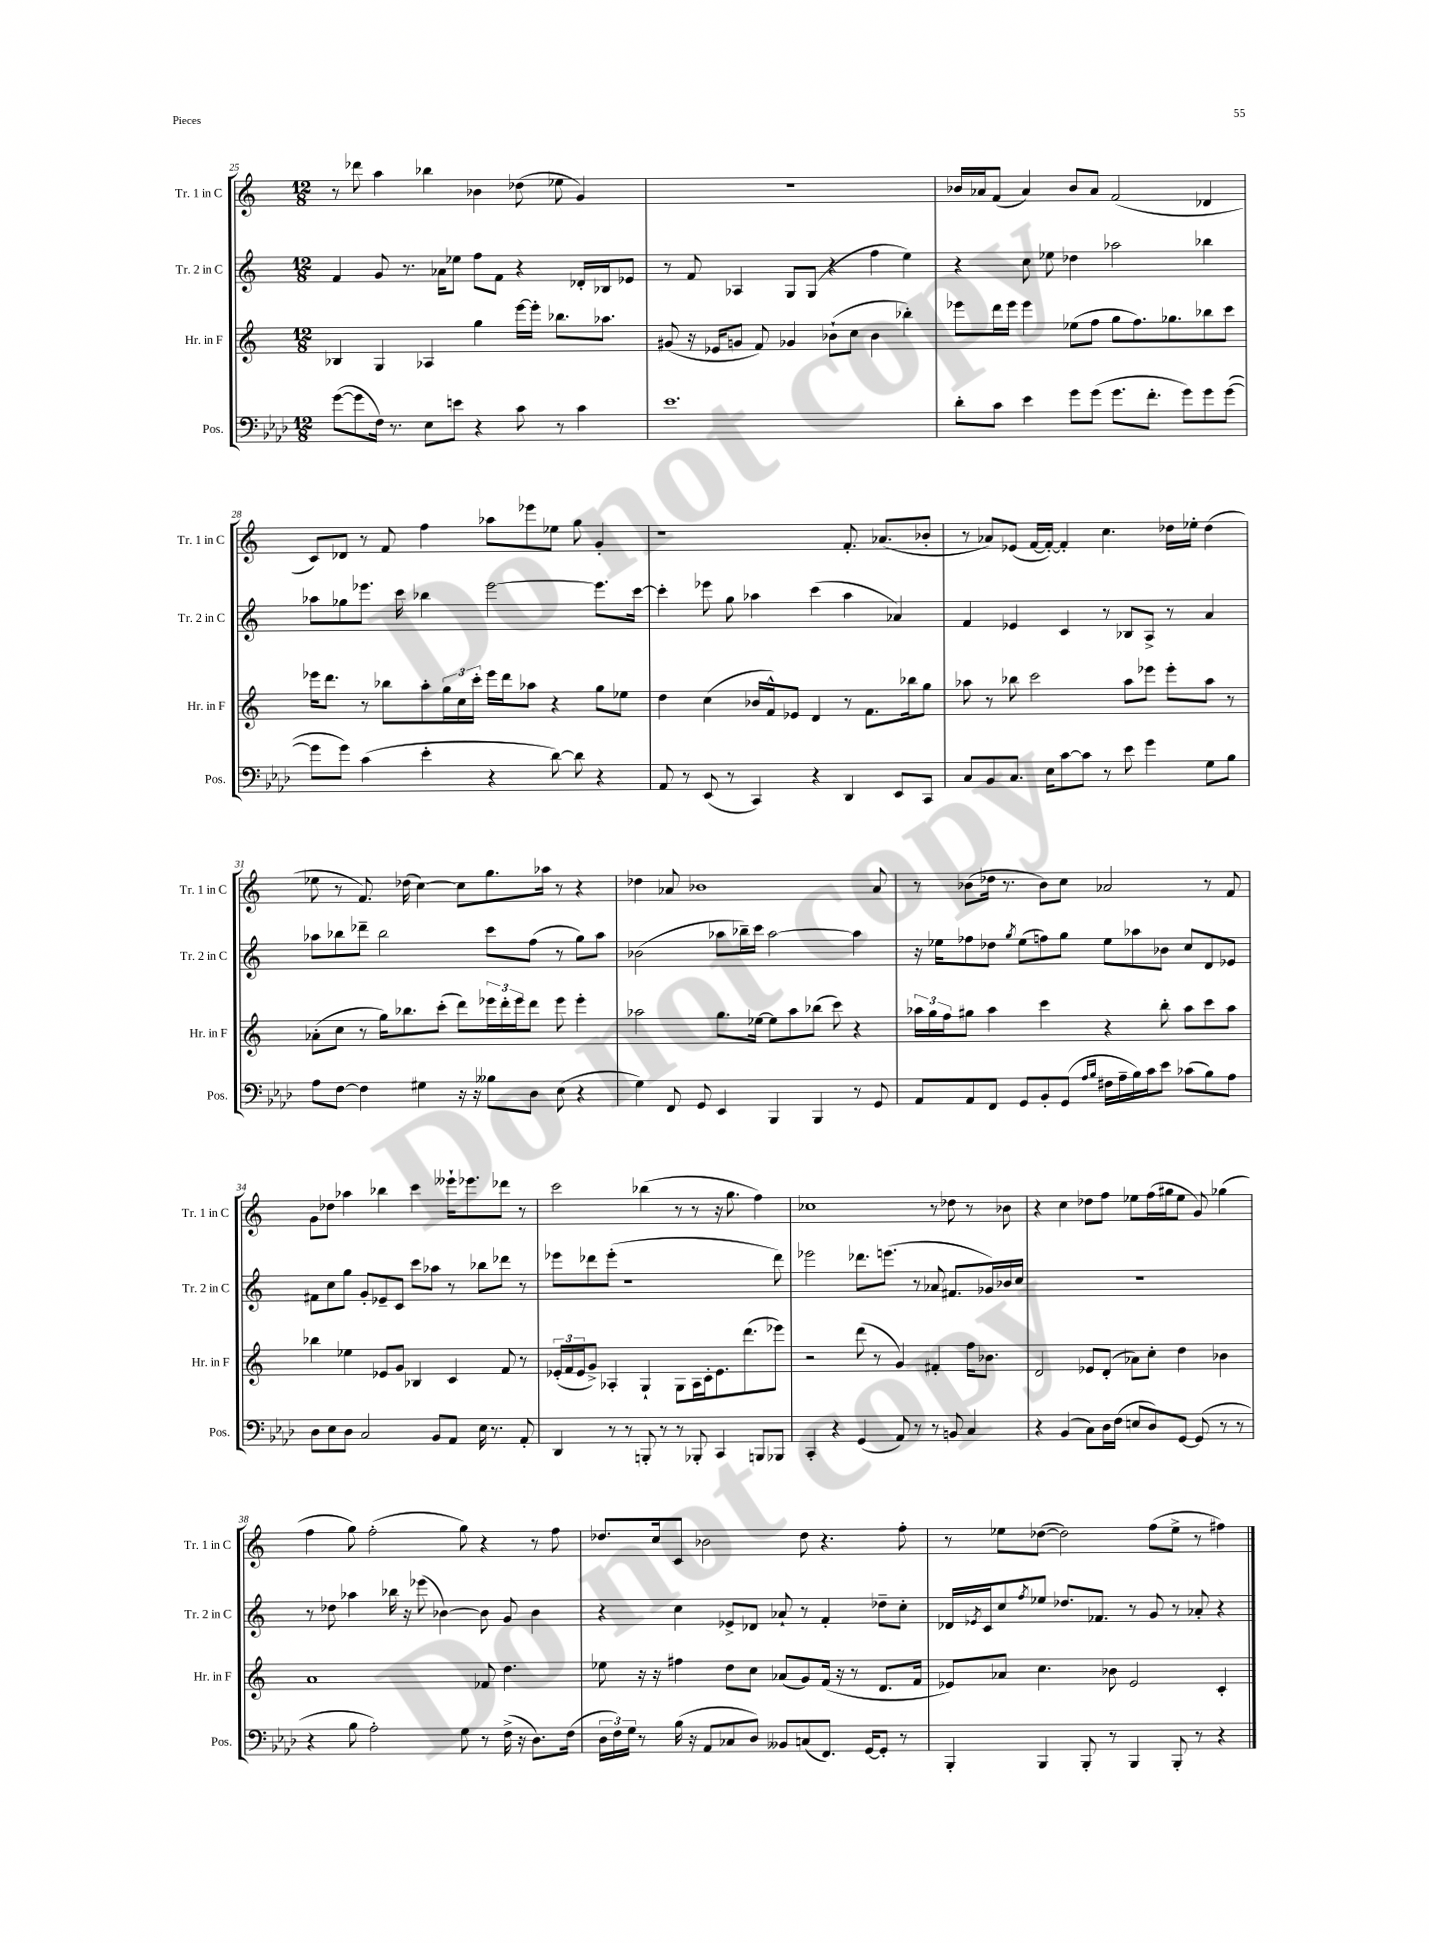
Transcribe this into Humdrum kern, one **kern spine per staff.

**kern	**kern	**kern	**kern
*part4	*part3	*part2	*part1
*staff4	*staff3	*staff2	*staff1
*I"Pos.	*I"Hr. in F	*I"Tr. 2 in C	*I"Tr. 1 in C
*I'Pos.	*I'Hr. in F	*I'Tr. 2 in C	*I'Tr. 1 in C
*clefF4	*clefG2	*clefG2	*clefG2
*k[b-e-a-d-]	*k[]	*k[]	*k[]
*M12/8	*M12/8	*M12/8	*M12/8
=25	=25	=25	=25
([8g\L	4B-X/	4f/	8r
8g\]	.	.	8ddd-X\
16F\Jk)	4G/	8g/	4aa\
8.r	.	.	.
.	.	8.r	.
8E-\L	4A-X/	.	4bb-X\
.	.	16a-X\KL	.
8en\J	.	8ee-X\J	.
4r	4gg\	8ff\L	4b-X\
.	.	8f\J	.
8c\	[16eee\LL	4r	(8dd-X\
.	16eee'\JJ]	.	.
8r	8.bb-X\L	.	8ee-X\
4c\	.	16d-X'/LL	4g/)
.	8.aa-X\J	16B-X/J	.
.	.	8e-X/J	.
=26	=26	=26	=26
1.e-	(8g#X/	8r	1.r
.	16r	8f/	.
.	16e-X/KL	.	.
.	8gn/J	4A-X/	.
.	8f/)	.	.
.	4g-X/	8G/L	.
.	.	(8G/J	.
.	(8b-X`\L	4r	.
.	8cc\J	.	.
.	4b-\	4ff\	.
.	4bb-X'\)	4ee\)	.
=27	=27	=27	=27
8d-'\L	8eee-X\L	4r	16b-X/LL
.	.	.	16a-X/J
8c\J	16ddd\L	.	(8f/J
.	16eee-\JJ	.	.
4e-\	4eee-\	8cc\	4a-/)
.	.	8ee-X\	.
8g\L	(8ee-X\L	4dd-X\	8b-/L
(8g\J	8ff\J	.	8a-/J
8.g\L	8gg\L	2aa-X\	(2f/
.	8.ff\)	.	.
8.f'\J	.	.	.
.	8.gg-X\	.	.
8g\L)	.	.	.
8g\	8bb-X\	4bb-X\	4d-X/
([8g\J	8ccc\J	.	.
!!LO:LB:g=z
=28	=28	=28	=28
8g\L]	16eee-X\KL	8aa-X\L	8c/L)
.	8.ddd\J	.	.
8g\J)	.	8gg-X\	8d-X/J
(4c\	8r	8.eee-X\J	8r
.	8bb-X\L	.	8f/
.	.	16ccc\	.
4e-'\	8aa'\	4bb-X\	4ff\
.	24gg\L	.	.
.	24cc\	.	.
.	24ccc'\JJ	.	.
4r	16eee-\LL	[2eee-\	8aa-X\L
.	16ddd\J	.	.
.	8aa-X\J	.	8eee-X\
[8d-\)	4r	.	8ee-X\J
8d-\]	.	.	8gg\
4r	8gg\L	8.eee-\L]	4g'/
.	8ee-X\J	.	.
.	.	[16ccc\Jk	.
=29	=29	=29	=29
8AA-/	4dd\	4ccc'\]	1r
8r	.	.	.
(8EE-/	(4cc\	8eee-X\	.
8r	.	8gg\	.
4CC/)	16b-X/LL	4aa-X\	.
.	16f^^/J)	.	.
.	8e-X/J	.	.
4r	4d/	(4ccc\	.
4DD-/	8r	4aa-\	8.f'/
.	8.f\L	.	.
.	.	.	(8.a-X/L
8EE-/L	.	4a-X/)	.
.	16bb-X\k	.	.
8CC/J	8gg\J	.	8b-X'/J
=30	=30	=30	=30
8C/L	8aa-X\	4f/	8r
8BB-/	8r	.	8a-X/L)
8.C/J	8bb-X\	4e-X/	(8e-X/J
.	2ccc\	.	[16f/LL
16E-\KL	.	.	16f'/JJ_)
[8c\	.	4c/	4f'/]
8c\J]	.	.	.
8r	.	8r	4.cc\
8e-\	8aa-\L	8B-X/L	.
4g\	8eee-X\J	8A^/J	.
.	8eee-'\L	8r	16dd-X\LL
.	.	.	16ee-X'\JJ
8G\L	8aa-\J	4a/	(4dd-\
8B-\J	8r	.	.
!!LO:LB:g=z
=31	=31	=31	=31
8A-\L	(8a-X'\L	8aa-X\L	8ee-X\
[8F\J	8cc\J	8bb-X\	8r
4F\]	8r	8ddd-X~\J	8.f/)
.	16gg\KL)	2bb-\	.
.	8.bb-X\	.	(16dd-X\
4G#X\	.	.	[4cc\)
.	(8ccc'\J	.	.
16r	8ddd\L)	.	8cc\L]
16r	.	.	.
8B--X\L	24eee-X\L	8ccc\L	8.gg\
.	24ddd'\	.	.
.	24eee-\J	.	.
8D-\J	8ddd\J	(8ff\J	.
.	.	.	16aa-X\Jk
(8E-\	8eee-\	8r	8r
4r	4eee-'\	8gg\L)	4r
.	.	8aa-\J	.
=32	=32	=32	=32
4G\)	2aa-X\	(2b-X\	4dd-X\
8FF/	.	.	8a-X/
8GG/	.	.	1b-X
4EE-/	8.gg\L	8aa-X\L	.
.	.	16bb-X~\L)	.
.	[16ee-X\Jk	16ccc\JJ	.
4BBB-/	8ee-\L]	[2aa-\	.
.	8aa-\	.	.
4BBB-/	(8bb-X\J	.	.
.	8ccc\)	.	.
8r	4r	4aa-\]	.
8GG/	.	.	8a-/
=33	=33	=33	=33
8AA-/L	24aa-X\LL	16r	8r
.	24gg\	.	.
.	.	16ee-X\KL	.
.	24ff\J	.	.
8AA-/	8gg#X\J	8ff-X\	(8b-X\L
8FF/J	4aa-\	8dd-X\J	16dd-X\Jk
.	.	.	8.r
.	.	8qgg/	.
8GG/L	.	(8ee-\L	.
8BB-'/	4ccc\	8ffn\)	8b-\L)
(8GG/J	.	8gg\J	8cc\J
16qqA-/LL	.	.	.
16qqB-/JJ	.	.	.
16F#X\LL	4r	8ee-\L	2a-X/
16A-~\	.	.	.
16B-\)	.	8aa-X\	.
16c\J	.	.	.
8e-\J	8bb'\	8b-X\J	.
(8c-X\L	8aa-\L	8cc/L	.
8B-\)	8ccc\	8d/	8r
8A-\J	8aa-\J	8e-X/J	8f/
!!LO:LB:g=z
=34	=34	=34	=34
8D-\L	4bb-X\	8f#X\L	8g\L
8E-\	.	8cc\	8dd-X\J
8D-\J	4ee-X\	8gg\J	4aa-X\
2C/	.	8g'/L	.
.	8e-X/L	8e-X~/	4bb-X\
.	8g/J	8c/J	.
.	4B-X/	8ccc\L	4ccc\
8BB-/L	.	8aa-X\J	.
8AA-/J	4c/	8r	16eee--X`\KL
.	.	.	8.eee-X\
16E-\	.	8bb-X\L	.
8.r	.	.	.
.	8f/	8ddd-X\J	8ddd-X\J
8AA-'/	8r	8r	8r
=35	=35	=35	=35
4DD-/	(24e-X'/LL	8eee-X\L	2ccc\
.	24f/	.	.
.	24e-/J	.	.
.	8g^/J)	8ddd-X\	.
8r	4A-X'/	(8eee-'\J	.
8r	.	1r	.
8BBBn'/	4G`/	.	(4bb-X\
8r	.	.	.
8r	8G\L	.	8r
8BBB-X'/	16A-\L	.	8r
.	16c'\J	.	.
4CC/	8.e-\	.	16r
.	.	.	8.gg\
.	(8.ddd\	.	.
8BBBn/L	.	.	4ff\)
8BBB-X/J	8eee-X\J)	8ddd-\)	.
=36	=36	=36	=36
4CC'/	2r	2eee-X\	1cc-X
4r	.	.	.
(4GG/	(8ddd\	8.ddd-X\L	.
.	8r	.	.
.	.	(8.eeen\J	.
8AA-/)	4g/)	.	.
8r	.	8r	.
8r	4f#X'/	8a-X/	8r
8BBn/	.	8.f#X/L	8dd-X\
4C/	16ff\KL	.	8r
.	8.b-X\J	16g-X/L)	.
.	.	16b-X/	8b-X\
.	.	16cc/JJ	.
=37	=37	=37	=37
4r	2d/	1.r	4r
(4BB-/	.	.	4cc\
8C\L)	8e-X/L	.	8dd-X\L
16D-\L	(8d'/J	.	8ff\J
(16F\JJ	.	.	.
8En/L	8a-X\L)	.	8ee-X\L
8D-/)	8cc'\J	.	(16ff\L
.	.	.	16gg#X\J
[8GG/J	4dd\	.	8ee-\J
(8GG/]	.	.	8g/)
8r	4b-X\	.	(4gg-X\
8r	.	.	.
!!LO:LB:g=z
=38	=38	=38	=38
4r	1a	8r	4ff\
.	.	8dd-X\	.
8B-\	.	4aa-X\	8gg\)
2A-'\)	.	.	(2ff'\
.	.	16bb-X\	.
.	.	16r	.
.	.	(8eee-X\	.
.	.	[4b-X\)	.
8G\	.	.	8gg\)
8r	8f-X/	8b-\]	4r
(16F^\	4.dd\	8g/	.
16r	.	.	.
8.D-\L)	.	4b-\	8r
.	.	.	8ff\
(16F\Jk	.	.	.
=39	=39	=39	=39
24D-\LL	8ee-X\	4r	8.dd-X/L
24F\)	.	.	.
24G\JJ	.	.	.
8r	16r	.	.
.	16r	.	16cc/k
(16B-\	4ff#X\	4cc\	8c/J
16r	.	.	.
8AA-/L	.	.	2b-X\
8C-X/	8dd\L	8e-X^/L	.
8D-/J)	8cc\J	8d-X/J	.
8BB--X/L	(8a-X/L	8a-X`/	.
(8Cn/	8g/)	8r	8dd-\
8.FF/J)	(16f/Jk	4f'/	4.r
.	16r	.	.
.	8r	.	.
[16GG/KL	.	.	.
8GG'/J]	8.d/L	8dd-X~\L	.
8r	.	8cc'\J	8ff'\
.	16f/Jk	.	.
=40	=40	=40	=40
4BBB-'/	8e-X/L)	16d-X/LL	8r
.	.	8qe-X/	.
.	.	16c/J	.
.	8a-X/J	8cc/	8ee-X\L
.	.	8qff/	.
4BBB-/	4.cc\	8ee-X/J	([8dd-X\J
.	.	8.dd-X/L	2dd-\])
8BBB-'/	.	.	.
.	.	8.f-X/J	.
8r	8b-X\	.	.
4BBB-/	2e-/	8r	.
.	.	8g/	(8ff\L
8BBB-'/	.	8r	8ee-^\J
8r	.	8a-X'/	8r
4r	4c'/	4r	4ff#X\)
==	==	==	==
*-	*-	*-	*-
